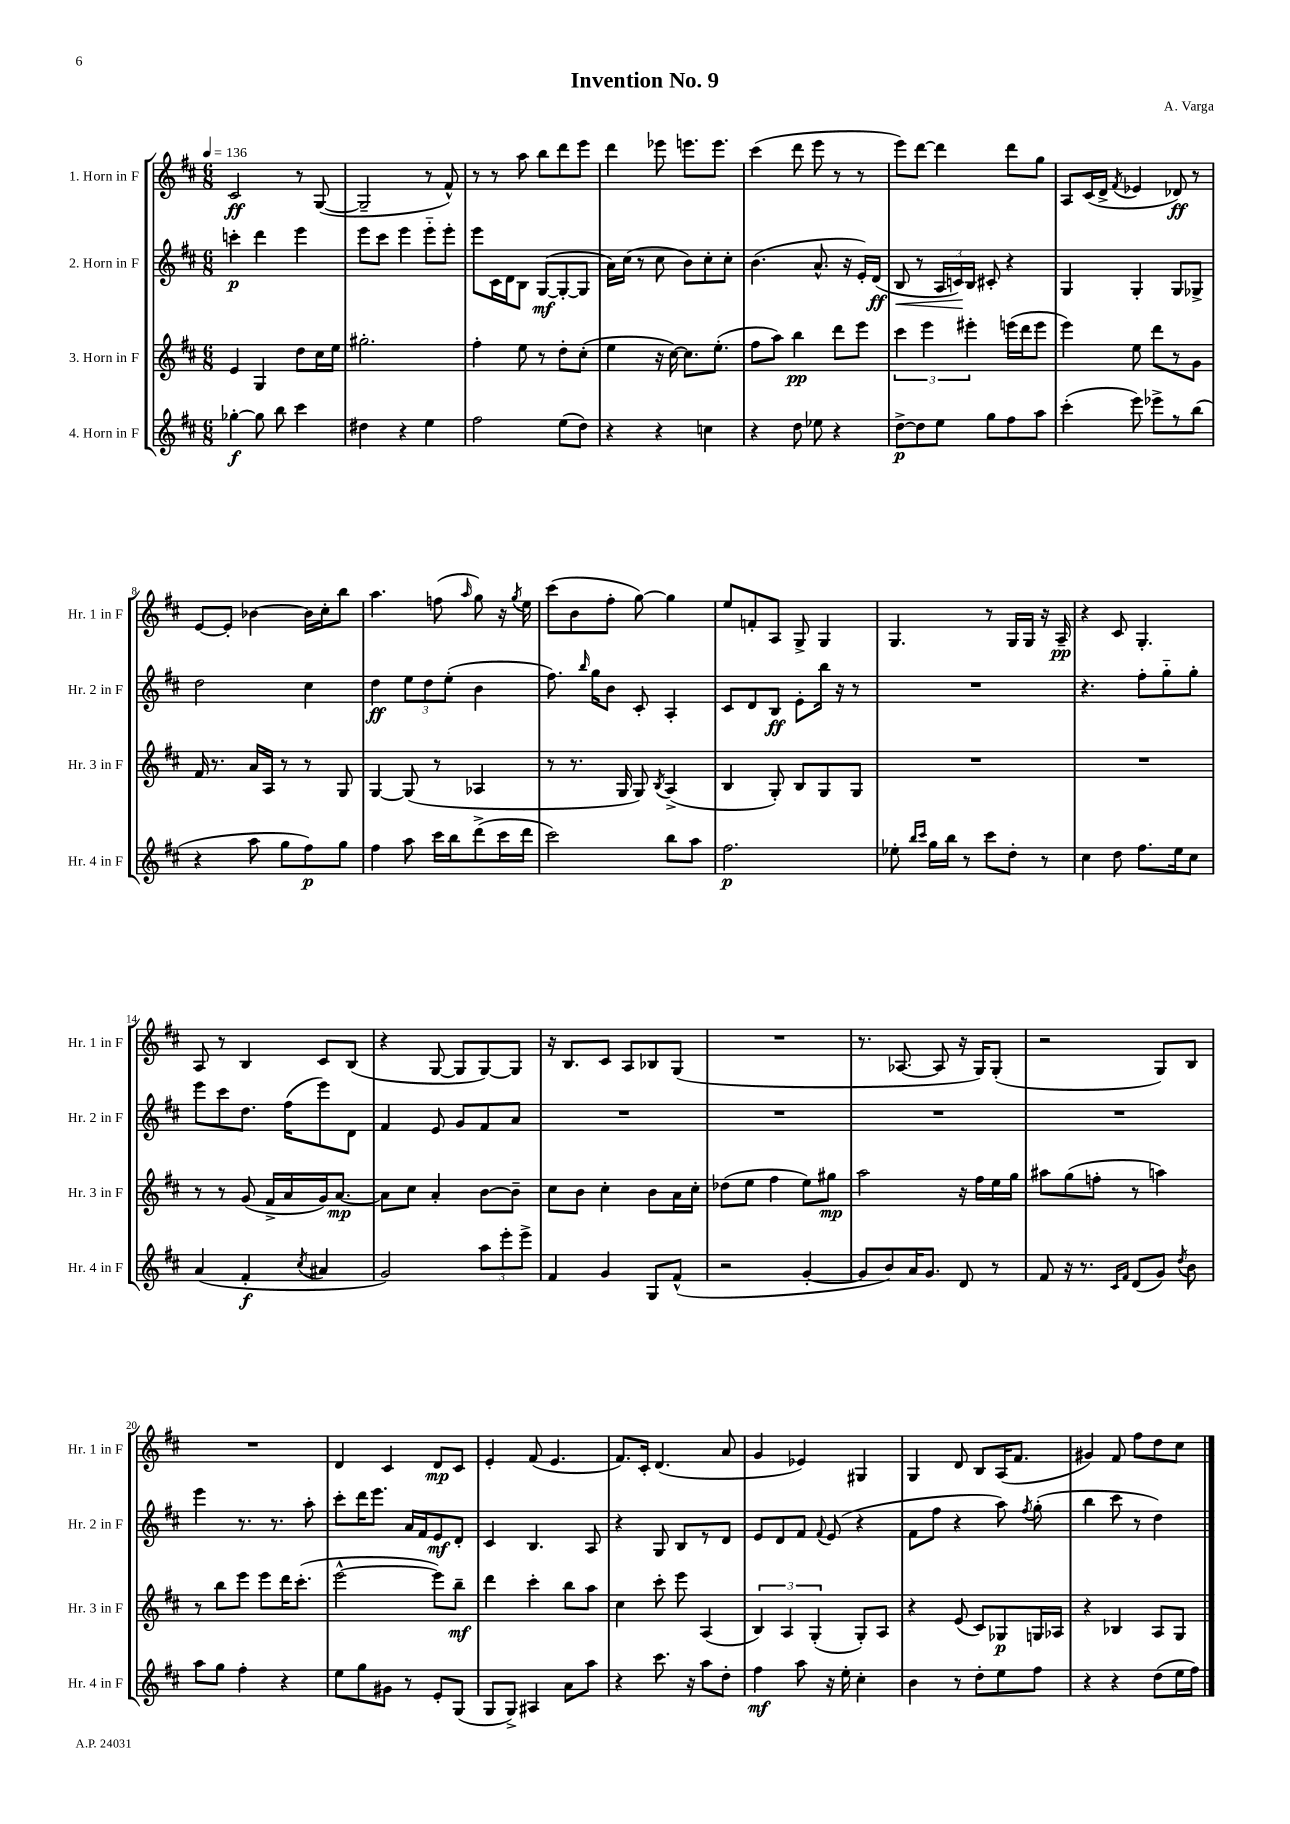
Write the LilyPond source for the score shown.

\header { title = "Invention No. 9" composer = "A. Varga" }
<<
\new StaffGroup <<
\new Staff = "s0" \with { instrumentName = "1. Horn in F" shortInstrumentName = "Hr. 1 in F" } {
    \clef treble \key d \major \numericTimeSignature \time 6/8 \tempo 4 = 136
    \autoBeamOff cis'2\ff r8 g8~( |
    g2-- r8 fis'8-^) |
    r8 r8 a''8 b''8[ d'''8 e'''8] |
    d'''4 ees'''8 e'''8.[ e'''8.] |
    cis'''4( d'''8 e'''8 r8 r8 |
    e'''8[) d'''8]~ d'''4 d'''8[ g''8] |
    a8[ cis'16( d'16]-> \acciaccatura { fis'8 } ees'4 des'8\ff) r8 |
    e'8[~ e'8]-. bes'4~ bes'16[ cis''16-. b''8] |
    a''4. f''8( \grace { a''16 } g''8) r16 \acciaccatura { g''8 } e''16 |
    cis'''8[( b'8 fis''8]-. g''8~) g''4 |
    e''8[ f'8-. a8] g8-> g4 |
    g4. r8 g16[ g16] r16 a16--\pp |
    r4 cis'8 g4.-. |
    a8 r8 b4 cis'8[ b8]( |
    r4 g8~ g8[ g8~) g8] |
    r16 b8.[ cis'8] a8[ bes8 g8]( |
    R2. |
    r8. aes8.~ aes8 r16 g16[) g8]-.( |
    r2 g8[) b8] |
    R2. |
    d'4 cis'4 d'8[\mp cis'8] |
    e'4-. fis'8( e'4. |
    fis'8.[) cis'16]-. d'4.( a'8 |
    g'4 ees'4) gis4 |
    g4 d'8 b8[ a16( fis'8.] |
    gis'4) fis'8 fis''8[ d''8 cis''8] \bar "|." |
}
\new Staff = "s1" \with { instrumentName = "2. Horn in F" shortInstrumentName = "Hr. 2 in F" } {
    \clef treble \key d \major \numericTimeSignature \time 6/8
    \autoBeamOff c'''4-.\p d'''4 e'''4 |
    e'''8[ cis'''8] e'''4 e'''8[-_ e'''8]-. |
    e'''8[ cis'16 d'16 b8] g8[~\mf( g8~-. g8] |
    a'16[) cis''16]( r8 cis''8 b'8[) cis''8-. cis''8]-. |
    b'4.( a'8.-^ r16 e'16[-.) d'16]\ff( |
    b8\< r8 \tuplet 3/2 { a16[ c'16\!) b16] } cis'8-. r4 |
    g4 g4-. g8[ ges8]-> |
    d''2 cis''4 |
    d''4\ff \tuplet 3/2 { e''8[ d''8 e''8]-.( } b'4 |
    fis''8.) \grace { b''16 } g''16[ b'8] cis'8-. a4-. |
    cis'8[ d'8 b8]\ff e'8[-. b''16] r16 r8 |
    R2. |
    r4. fis''8[-. g''8-_ g''8]-. |
    e'''8[ cis'''8 d''8.] fis''16[( e'''8) d'8] |
    fis'4 e'8 g'8[ fis'8 a'8] |
    R2. |
    R2. |
    R2. |
    R2. |
    e'''4 r8. r8. a''8-. |
    cis'''8[-. d'''16 e'''8.] a'16[ fis'16 e'8\mf d'8]-. |
    cis'4 b4. a8 |
    r4 g8 b8[ r8 d'8] |
    e'8[ d'8 fis'8] \appoggiatura { fis'8 } e'8( r4 |
    fis'8[ fis''8] r4 a''8) \acciaccatura { fis''8 } g''8-.( |
    b''4 cis'''8 r8 d''4) \bar "|." |
}
\new Staff = "s2" \with { instrumentName = "3. Horn in F" shortInstrumentName = "Hr. 3 in F" } {
    \clef treble \key d \major \numericTimeSignature \time 6/8
    \autoBeamOff e'4 g4 d''8[ cis''16 e''16] |
    gis''2.-. |
    fis''4-. e''8 r8 d''8[-. cis''8]-.( |
    e''4 r16 cis''16~) cis''8.[ e''8.]-.( |
    fis''8[ a''8]) b''4\pp d'''8[ e'''8] |
    \tuplet 3/2 { cis'''4 e'''4 eis'''4-. } e'''16[( d'''16 e'''8] |
    e'''4) e''8 d'''8[ r8 g'8] |
    fis'16 r8. a'16[ a16] r8 r8 g8 |
    g4~ g8( r8 aes4 |
    r8 r8. g16 g8) \acciaccatura { b8 } a4->( |
    b4 g8-.) b8[ g8 g8] |
    R2. |
    R2. |
    r8 r8 g'8( fis'16[-> a'16 g'16) a'8.]~\mp |
    a'8[ cis''8] a'4-. b'8[~ b'8]-- |
    cis''8[ b'8] cis''4-. b'8[ a'16 cis''16]-. |
    des''8[( e''8] fis''4 e''8[) gis''8]\mp |
    a''2 r16 fis''16[ e''16 g''16] |
    ais''8[ g''8( f''8]-. r8 a''4) |
    r8 b''8[ e'''8] e'''8[ d'''16 cis'''8.]-.( |
    e'''2~-^ e'''8[) b''8]--\mf |
    d'''4 cis'''4-. b''8[ a''8] |
    cis''4 cis'''8-. e'''8 a4( |
    \tuplet 3/2 { b4) a4 g4-.( } g8[-.) a8] |
    r4 e'8( cis'8[) ges8\p g16 aes16] |
    r4 bes4 a8[ g8] \bar "|." |
}
\new Staff = "s3" \with { instrumentName = "4. Horn in F" shortInstrumentName = "Hr. 4 in F" } {
    \clef treble \key d \major \numericTimeSignature \time 6/8
    \autoBeamOff ges''4~-.\f ges''8 b''8 cis'''4 |
    dis''4 r4 e''4 |
    fis''2 e''8[( d''8]) |
    r4 r4 c''4 |
    r4 d''8 ees''8 r4 |
    d''8[~->\p d''8 e''8] g''8[ fis''8 a''8] |
    cis'''4-.( e'''8) ees'''8[-> r8 b''8]( |
    r4 a''8 g''8[ fis''8\p) g''8] |
    fis''4 a''8 cis'''16[ b''16 d'''8->( cis'''16 d'''16] |
    cis'''2) b''8[ a''8] |
    fis''2.\p |
    ees''8-. \grace { b''16[ cis'''16] } g''16[ b''16] r8 cis'''8[ d''8]-. r8 |
    cis''4 d''8 fis''8.[ e''16 cis''8] |
    a'4( fis'4-.\f \acciaccatura { cis''8 } ais'4 |
    g'2) \tuplet 3/2 { a''8[ e'''8-. e'''8]-> } |
    fis'4 g'4 g8[ fis'8]-^( |
    r2 g'4~-. |
    g'8[ b'8) a'16 g'8.] d'8 r8 |
    fis'8 r16 r8. \grace { cis'16[ fis'16] } d'8[( g'8]) \acciaccatura { d''8 } b'8 |
    a''8[ g''8] fis''4-. r4 |
    e''8[ g''8 gis'8] r8 e'8[-. g8]( |
    g8[ g8]->) ais4 a'8[ a''8] |
    r4 cis'''8. r16 a''8[ d''8]-. |
    fis''4\mf a''8 r16 e''16-. cis''4-. |
    b'4 r8 d''8[-. e''8 fis''8] |
    r4 r4 d''8[( e''16 fis''16]) \bar "|." |
}
>>
>>
